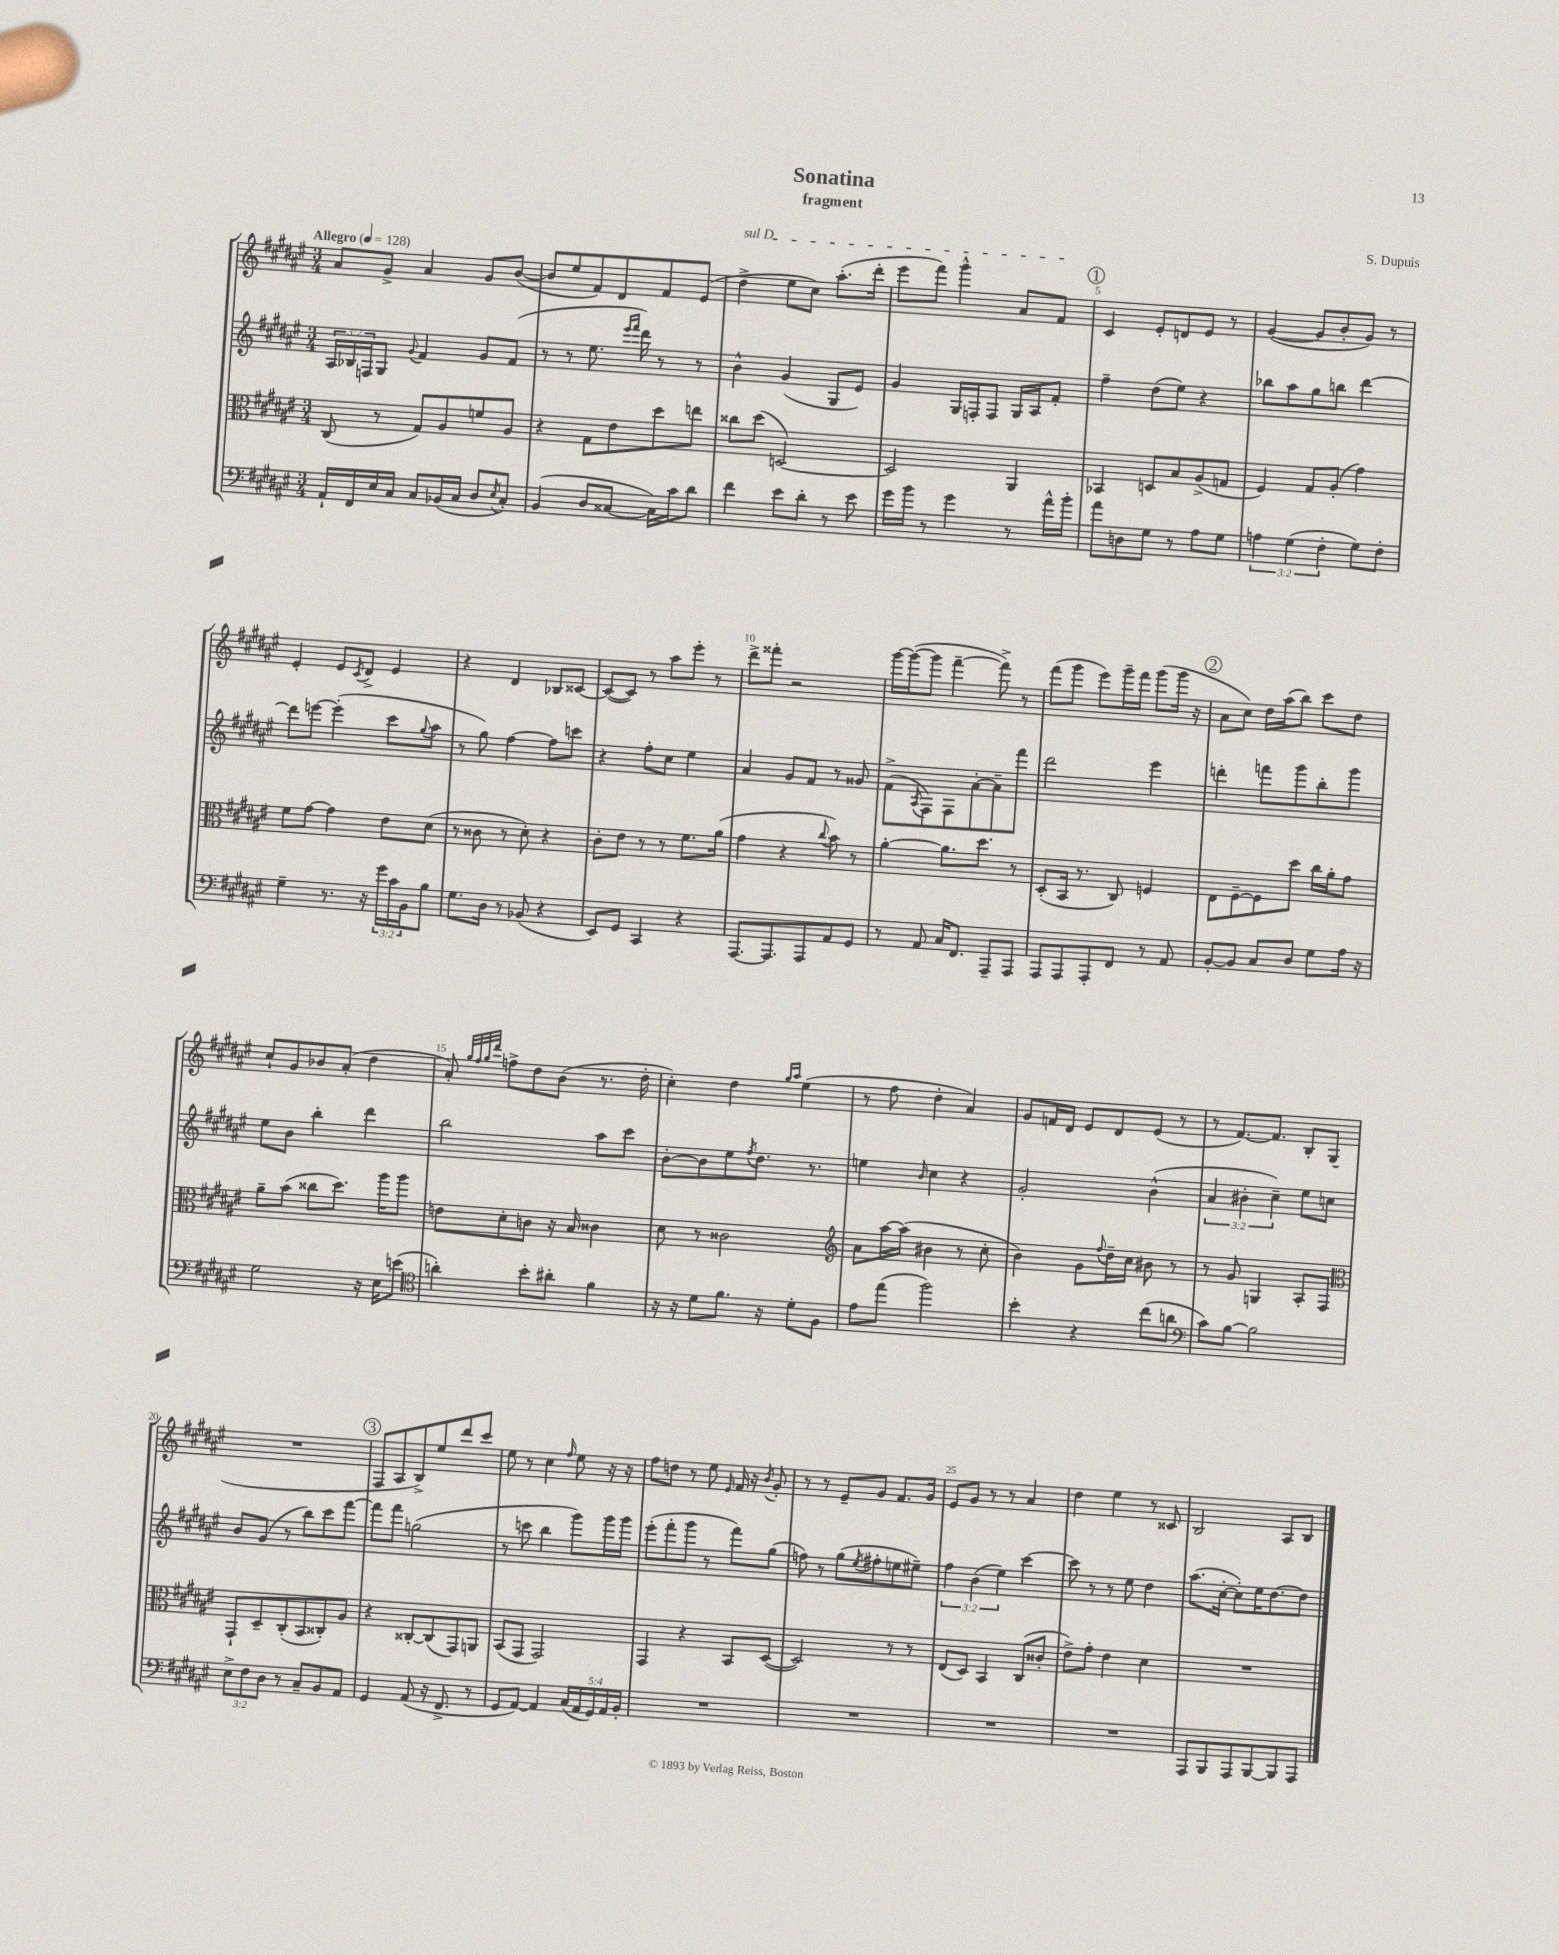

**kern	**kern	**kern	**kern
*part4	*part3	*part2	*part1
*staff4	*staff3	*staff2	*staff1
*clefF4	*clefC3	*clefG2	*clefG2
*k[f#c#g#d#a#e#]	*k[f#c#g#d#a#e#]	*k[f#c#g#d#a#e#]	*k[f#c#g#d#a#e#]
*M3/4	*M3/4	*M3/4	*M3/4
*MM128	*MM128	*MM128	*MM128
=1	=1	=1	=1
!	!	!	!LO:TX:a:B:t=Allegro
16AA#`/LL	(8C#/	24A#/LL	8a#/L
.	.	24B-X/	.
16FF#/	.	.	.
.	.	24Fn/J	.
16E#/	8r	8G#/J	8g#^/J
16C#/JJ	.	.	.
.	.	8qqg#/	.
8C#/L	8G#/L)	4f#/	4a#/
(16BB-X/L	8A#/	.	.
16C#/JJ	.	.	.
8D#/L	8fn/	8g#/L	8g#/L
8qE#/	.	.	.
8C#'/J)	8A#/J	(8f#/J	([8b/J
=2	=2	=2	=2
(4BB/	4r	8r	8b/L]
.	.	8r	8ee#/
8D#/L	8G#\L	8.ee#\	8f#/)
[8C##X/J	8e#\	.	8d#/
.	.	16qqeee#/LL	.
.	.	16qqfff#/JJ	.
.	.	16ddd#\)	.
16C##\LL])	8dd#\	8r	8f#/
16c#\J	.	.	.
8d#\J	8een\J	8r	(8e#/J
=3	=3	=3	=3
!	!	!	!LO:TX:a:i:t=sul D
4f#\	8cc##X\L	4b^^\	4dd#^\
.	(8dd#\J	.	.
8e#\L	[2Dn/)	(4g#/	8ee#\L
8d#'\J	.	.	8cc#\J)
8r	.	8G#/L	(8.aa#'\L
8e#\	.	8e#/J)	.
.	.	.	16ddd#'\Jk
=4	=4	=4	=4
16g#\LL	2D/]	4g#/	8eee#\L
16b\JJ	.	.	.
8r	.	.	8fff#\J)
4g#\	.	16G#/LL	4ggg#^^\
.	.	16Fn'/J	.
.	.	8F/J	.
8r	4AA#/	16G#/LL	8a#/L
.	.	16A#/J	.
16a#^^\LL	.	8f#'/J	8f#/J
16b'\JJ	.	.	.
!!LO:REH:place=s1:t=1
=5	=5	=5	=5
8a#\L	4BB-X/	4ff#~\	4c#/
8Dn\	.	.	.
8G#\J	8Dn/L	(8dd#\L	8e#'/L
8r	8B/	8ee#\J)	8dn/
8A#\L	(8A#^/	4r	8e#/J
8G#\J	8Gn/J	.	8r
=6	=6	=6	=6
6An\	4F#/)	8bb-X\L	([4g#/
.	.	8aa#\	.
(6G#\	.	.	.
.	8G#/L	8gg#\	8g#/L]
6F#'\	.	.	.
.	(8A#'/J	8bbn\J	8b'/
8G#\L)	4g#\)	[4ddd#\	8g#/J)
8F#'\J	.	.	8r
!!LO:LB:g=z
=7	=7	=7	=7
4G#~\	8f#\L	8ddd#\L]	4e#'/
.	[8g#\J	[8eeen\J	.
8.r	4g#\]	(4eee'\]	8e#/L
.	.	.	8qc#/
.	.	.	8d#^/J
16r	.	.	.
24g#\LL	8e#\L	8ccc#\L	4e#/
24c#\	.	.	.
24BB\J	.	.	.
.	.	8qqgg#/	.
8B\J	(8d#\J	8aa#\J	.
=8	=8	=8	=8
8.G#\L	8r	8r	4r
.	8c##X\	8gg#\)	.
16D#\Jk	.	.	.
8r	8r	[4ff#\	4d#/
(8BB-X/	8d#'\)	.	.
4r	4r	8ff#\L]	8B-X/L
.	.	8cccn\J	[8c##X/J
=9	=9	=9	=9
8EE#/L)	8c#'\L	4r	(8c##/L_
8GG#/J	8e#\J	.	8c##/J])
4CC#/	8r	8ff#'\L	8r
.	8r	8cc#\J	8aa#\L
4r	8.f#\L	4ee#\	8eee#'\J
.	.	.	8r
.	(16a#\Jk	.	.
=10	=10	=10	=10
[8.AAA#/L	4g#\	4a#/	8ddd#^\L
.	.	.	8fff##X'\J
8.AAA#/]	.	.	.
.	4r	8g#/L	2r
8AAA#/	.	8f#/J	.
.	8qqcc#/	.	.
8AA#/	8b\)	8r	.
8GG#/J	8r	8g##X/	.
=11	=11	=11	=11
8r	[4a#'\	(8f#^\L	[16ggg#\LL
.	.	.	(16ggg#\J_
.	.	8qA#/	.
8AA#/	.	8F#\)	8ggg#\J]
16C#/KL	8.a#\L]	8F#\	[4fff#~\
8.FF#/J	.	.	.
.	.	[8a#'\	.
.	8.dd#\J	.	.
8AAA#~/L	.	8a#~\]	8fff#^\])
8AAA#/J	8r	8fff#\J	8r
=12	=12	=12	=12
8AAA#/L	(8D#'/L	2ddd#\	(8fff#\L
8AAA#/	16BB/Jk	.	8ggg#\J
.	8.r	.	.
8AAA#'/	.	.	8eee#\L)
8FF#/J	8C#/)	.	16ggg#~\L
.	.	.	16fff#\JJ
8r	4Fn/	4eee#\	(8ggg#\L
8AA#/	.	.	16ggg#\Jk
.	.	.	16r
!!LO:REH:place=s1:t=2
=13	=13	=13	=13
[8BB'/L	8E#\L	4dddn'\	8a#\L
8BB/J]	[8F#~\	.	8cc#\J)
8C#/L	8F#\]	8fffn\L	16dd#\LL
.	.	.	(16aa#\J
8D#/J	8dd#\J	8ggg#\	8bb\J)
8G#\L	16cc#\LL	8bb'\	8ccc#\L
.	16a#'\J	.	.
16A#\Jk	8g#\J	8ggg#\J	8dd#\J
16r	.	.	.
!!LO:LB:g=z
=14	=14	=14	=14
2G#\	8a#~\L	8ee#\L	8cc#`/L
.	(8b\J	8b\J	8g#/
.	8cc##X\L	4bb'\	8b-X/
.	8.dd#\J)	.	(8a#'/J
16r	.	4ddd#\	4dd#\
16E#\KL	16aa#\KL	.	.
(8en\J	8aa#\J	.	.
=15	=15	=15	=15
*clefC4	*	*	*
4an'\)	8en\L	2bb\	8a#'/)
.	.	.	32qqgg#/LLL
.	.	.	32qqff#/
.	.	.	32qqgg#/
.	.	.	32qqddd#/JJJ
.	8d#'\	.	8ffn^\L
8b'\L	8cn\J	.	8dd#\
8a#X'\J	16r	.	(8b\J
.	16B/	.	.
4f#\	4c##X\	8aa#\L	8.r
.	.	8ccc#\J	.
.	.	.	16dd#'\
=16	=16	=16	=16
16r	8d#\	[8b'\L	4cc#'\)
16r	.	.	.
8d#\L	8r	8b\]	.
8.f#\J	2c##X\	8ee#\	4dd#\
.	.	8qff#/	.
.	.	8.dd#\J	.
16r	.	.	.
.	.	.	16qqgg#/LL
.	.	.	16qqaa#/JJ
8d#'\L	.	.	(4ee#\
.	.	8.r	.
8F#\J	.	.	.
=17	=17	=17	=17
*	*clefG2	*	*
8e#\L	8a#\L	4een\	8r
(8ee#\J	[16aa#\L	.	8ff#\
.	(16aa#\JJ]	.	.
.	.	16qqb/	.
2ff#\)	4b#X\	4cc#\	4dd#'\
.	8r	4r	4a#/)
.	8cc#'\	.	.
=18	=18	=18	=18
4b'\	4b\)	2g#'/	8g#/L
.	.	.	16fn/L
.	.	.	16d#/JJ
4r	8g#\L	.	8e#/L
.	8qqff#/	.	.
.	16dd#~\L	.	8d#/
.	16cc#\JJ	.	.
(8cc#\L	8b#X\	(4b^^\	(8e#/J
8an\J	8r	.	8r
=19	=19	=19	=19
*clefF4	*	*	*
8c#\L)	8r	6a#/	8r
[8B\J	8g#/	.	[8.f#/L)
.	.	6b#X'\	.
2B\]	4Gn/	.	.
.	.	.	8.f#/J]
.	.	6cc#~\)	.
.	8A#'/L	8ee#\L	8B'/L
.	8F#/J	8ccn\J	(8G#/J
!!LO:LB:g=z
=20	=20	=20	=20
*	*clefC3	*	*
12E#^\L	8GG#`/L	8b/L	2.r
12F#\	.	.	.
.	8D#~/	(8g#/J	.
12D#\J	.	.	.
8r	(8C#'/	8r	.
8C#~/L	8BB/	8bb\L)	.
8BB/	8C##X'/)	8ccc#\	.
8AA#/J	8A#/J	[8fff#\J	.
!!LO:REH:place=s1:t=3
=21	=21	=21	=21
4GG#/	4r	8fff#\L]	8F#/L
.	.	8fff#\J	8A#/
(8AA#/	[8C##X'/L	(2ggn\	8B^/)
16r	(8C##/]	.	8ee#/
8.FF#^/	.	.	.
.	8GG#/)	.	8ddd#/
8r	8AAn/J	.	8ccc#/J
=22	=22	=22	=22
8GG#/L	(8BB/L	8r	8ee#\
[8AA#/J)	8GG#/J	8cccn\	8r
4AA#/]	2GG#/)	4bb\	4cc#\
.	.	.	16qqff#/
(20C#/LL	.	8ggg#\L)	8ee#\
20AA#/	.	.	.
20GG#/)	.	.	.
.	.	16ggg#\L	16r
20AA#/	.	.	.
.	.	16ggg#\JJ	16r
20BB'/JJ	.	.	.
=23	=23	=23	=23
2.r	4GG#/	(8eee#'\L	8ff#\L
.	.	8fff#'\	8ddn\J
.	4r	8ggg#\J	8r
.	.	8r	8ee#\
.	.	.	16qqe#/
.	8BB/L	8fff#\L)	16f#/
.	.	.	16r
.	.	.	8qb/
.	([8D#/J	(8gg#\J	8g#'/
=24	=24	=24	=24
2.r	2D#/])	8ffn\)	8r
.	.	8r	8r
.	.	(8gg#\L	8e#~/L
.	.	8qee#/	.
.	.	8ff#X'\	8g#/J
.	8r	8een\	8.f#/L
.	8r	8ee#X~\J)	.
.	.	.	16g#/Jk
=25	=25	=25	=25
2.r	(8E#/L	6ff#\	8e#/L
.	8D#/J)	.	8g#/J
.	.	(6b\	.
.	4BB/	.	8r
.	.	6ee#\)	.
.	.	.	8r
.	(8C#/L	[4ccc#\	4a#/
.	8c##X'/J	.	.
=26	=26	=26	=26
2.r	8e#^\L)	8ccc#\]	4dd#\
.	8g#'\J	8r	.
.	4e#\	8r	4ee#\
.	.	8ee#\	.
.	4d#\	4dd#\	8r
.	.	.	8c##X/
=27	=27	=27	=27
8AAA#/L	2.r	(8.aa#\L	2B/
8BBB/	.	.	.
.	.	[16cc#'\Jk	.
8AAA#/	.	8cc#'\L])	.
[8BBB/	.	16ee#\K	.
.	.	[8.dd#\	.
8BBB/]	.	.	8A#/L
8AAA#/J	.	8dd#\J]	8B/J
==	==	==	==
*-	*-	*-	*-
